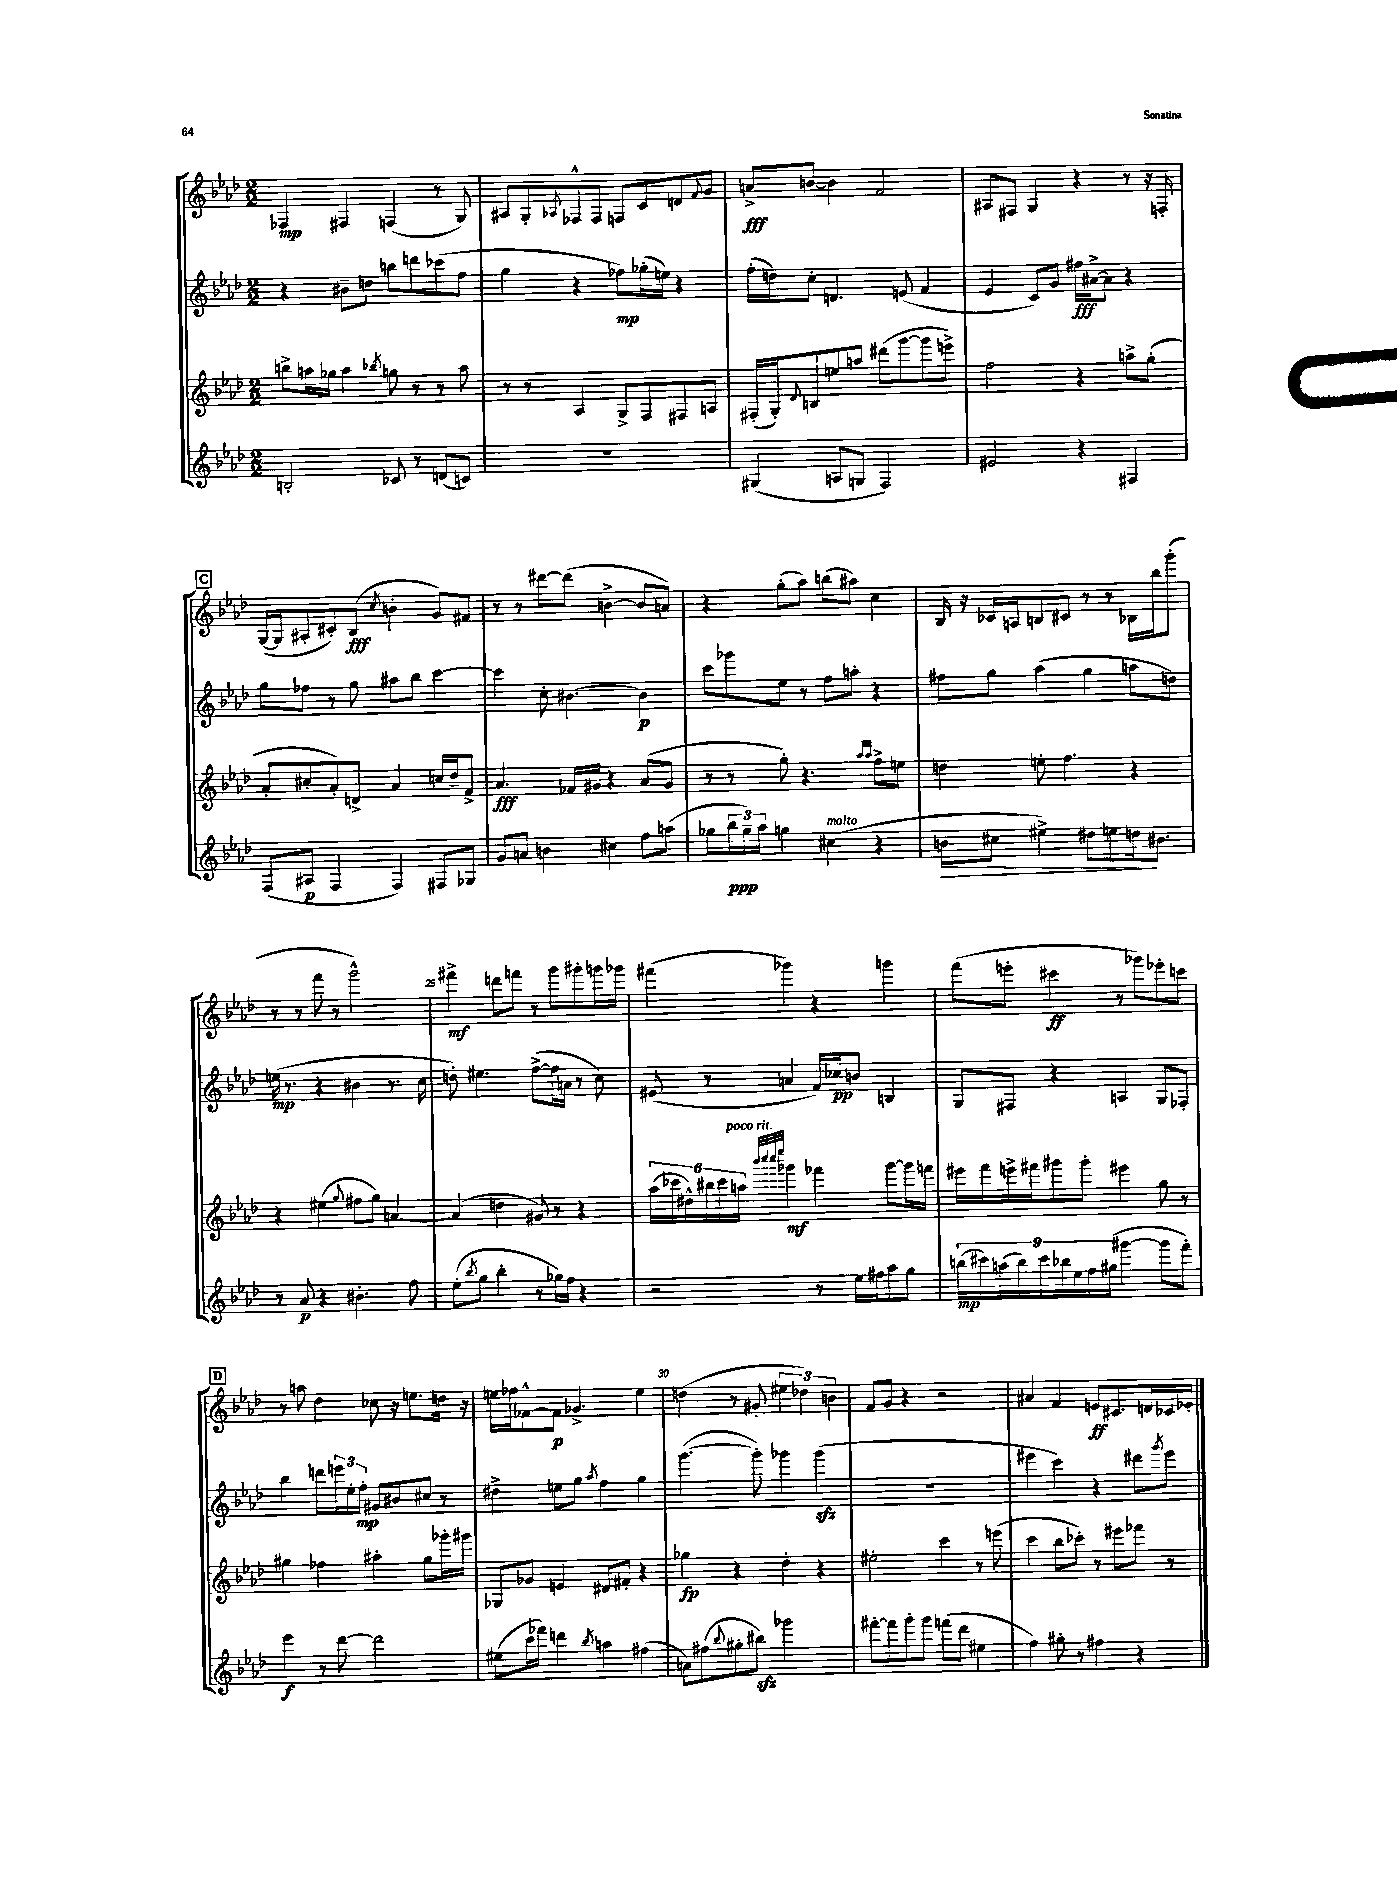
<<
\new StaffGroup <<
\new Staff = "s0" {
    \clef treble \key aes \major \numericTimeSignature \time 2/2
    fes4\mp fis4 f4( r8 g8) |
    ais8 g8-. \acciaccatura { aes8 } fes8-^ fes8 f8 c'8 d'8 \appoggiatura { f'8 } g'8 |
    a'8->\fff b'8~ b'4 f'2 |
    ais8 fis8 g4 r4 r8 r16 f16-. |
    \mark \markup { \box "C" } g16~( g16 ais8-. cis'8-.) bes8\fff( \acciaccatura { c''8 } b'4-. g'8) fis'8 |
    r8 r8 dis'''8~ dis'''8( b'4~-> b'8 a'8) |
    r4 g''8-.( aes''8) b''8( ais''8) c''4 |
    bes16 r16 ces'16 a16 b8 cis'8 r8 r8 bes16 bes''16 g'''8-.( |
    r8 r8 f'''8 r8 g'''2-^) |
    fis'''4->\mf d'''8 f'''8 r8 g'''8 gis'''8-. g'''16 ges'''16 |
    fis'''4( ges'''4) r4 g'''4 |
    f'''8( e'''8-. cis'''4\ff r8 ges'''8) ees'''8-. c'''8 |
    \mark \markup { \box "D" } r8 a''8 des''4 ces''8 r16 e''8. d''16 r16 |
    e''16 fes''16 fes'8~-^ fes'8\p ges'4.-> e''4 |
    d''4( r8 gis'8-. \tuplet 3/2 { eis''4 des''4) b'4 } |
    f'8 g'8 r4 r2 |
    ais'4 f'4 e'8\ff cis'8. d'16 ces'16 ees'16-. \bar "|." |
}
\new Staff = "s1" {
    \clef treble \key aes \major \numericTimeSignature \time 2/2
    r4 bis'8-- d''8 b''8 d'''8 ces'''8( f''8 |
    g''4 r4 fes''8\mp) ges''16-.( e''16) r4 |
    f''16-.( d''16) c''8-. d'4. e'8( f'4 |
    ees'4 c'8) g'8 fis''16\fff ais'16~-> ais'8 r4 |
    \mark \markup { \box "C" } g''8 fes''8 r8 g''8 ais''8 bes''8 c'''4~ |
    c'''4 c''8-. bis'4.~ bis'4\p |
    c'''8 ges'''8 ees''8 r8 f''8 a''8-. r4 |
    fis''8 g''8 aes''4( g''4 a''8 d''8) |
    e''16\mp( r8. r4 bis'4 r8. c''16 |
    d''8-.) eis''4. f''8~->( f''16 a'16 r8 c''8) |
    eis'8( r8 a'4 f'16) ces''16\pp b'8 b4 |
    g8 fis8 r4 a4 g8 fes8-. |
    \mark \markup { \box "D" } bes''4 d'''8 \tuplet 3/2 { e'''16 ees''16-. f''16-.\mp } gis'8 bis'8 cis''8 r8 |
    dis''4-> e''8 g''8 \acciaccatura { aes''8 } f''4 g''4 |
    g'''4.~( g'''8-.) ges'''4 ges'''4\sfz( |
    R1 |
    eis'''4 c'''4) r4 dis'''8 \acciaccatura { g'''8 } eis'''8 \bar "|." |
}
\new Staff = "s2" {
    \clef treble \key aes \major \numericTimeSignature \time 2/2
    b''8-> a''16 ges''16 a''4 \acciaccatura { bes''8 } g''8 r8 r8 a''8 |
    r8 r8 aes4 g8-> f8 fis8 a8 |
    fis16-.( g16-.) \appoggiatura { des'8 } b8 e''8 a''8 dis'''8( g'''8~ g'''8 e'''8->) |
    f''2 r4 a''8-> g''8-.( |
    \mark \markup { \box "C" } aes'8-. cis''8-. aes'8-.) d'8-> aes'4 c''16 des''16-- f'8-> |
    aes'4.\fff fes'16 gis'16 r4 aes'8( gis'8 |
    r8 r8 g''8-.) r4. \grace { aes''16 aes''16 } f''8-> e''8 |
    d''4 e''8-. f''4. r4 |
    r4 eis''4( \appoggiatura { g''8 } fis''8 g''8) a'4~ |
    a'4( d''4 gis'8) r8 r4 |
    \tuplet 6/4 { aes''16( ces'''16 dis''16-^) bis''16 ces'''16 a''16^\markup { \italic "poco rit." } } \grace { bes'''32 c''''32 c''''32 ees''''32 } ges'''4\mf fes'''4 ges'''8~ ges'''16 f'''16 |
    eis'''16 f'''16 e'''16-> fis'''16 gis'''8 gis'''8-. eis'''4 g''8 r8 |
    \mark \markup { \box "D" } gis''4 fes''4 ais''4-. gis''8 ges'''16-. gis'''16 |
    ges8 ges'8 e'4 dis'8 fis'8-. r4 |
    ges''4\fp r4 des''4-. r4 |
    eis''2-. c'''4 r8 e'''8( |
    c'''4 bes''8 ces'''8-.) r8 eis'''8 fes'''8 r8 \bar "|." |
}
\new Staff = "s3" {
    \clef treble \key aes \major \numericTimeSignature \time 2/2
    b2-. ces'8 r8 d'8( c'8) |
    R1 |
    gis4( a8 g8 f2) |
    eis'2 r4 fis4 |
    \mark \markup { \box "C" } f8( ais8\p f4 f4) fis8 ges8 |
    g'8 a'8 b'4 cis''4 f''8 a''8( |
    ges''8 \tuplet 3/2 { bes''16\ppp ges''16--) aes''16 } g''4 cis''4^\markup { \italic "molto" }( r4 |
    b'8\> cis''8 eis''4->) dis''8 e''8 d''16\! bis'8. |
    r8 aes'8\p r4 bis'4.-. f''8 |
    ees''8-.( \acciaccatura { bes''8 } g''8 bes''4-. r8 ges''16) f''16 r4 |
    r2 r8 ees''16 fis''16 aes''8 g''8 |
    \tuplet 9/8 { b''16\mp( cis'''16) a''16( b''16) cis'''16 bes''16 ees''16 f''16 gis''16( } gis'''4~ gis'''8 f'''8-.) |
    \mark \markup { \box "D" } ees'''4\f r8 des'''8~ des'''2 |
    eis''8( c'''16 fes'''16) d'''4 \acciaccatura { bes''8 } a''4 fis''4( |
    a'8) fis''8( \appoggiatura { bes''8 } gis''8-. bis''8\sfz) ges'''2 |
    fis'''8~-. fis'''8 g'''8-. g'''8 f'''8( des'''8 eis''4 |
    f''4) gis''8-. r8 fis''4 r4 \bar "|." |
}
>>
>>
\layout { \context { \Score currentBarNumber = #16 \override BarNumber.break-visibility = ##(#f #t #t) barNumberVisibility = #(every-nth-bar-number-visible 5) } }
